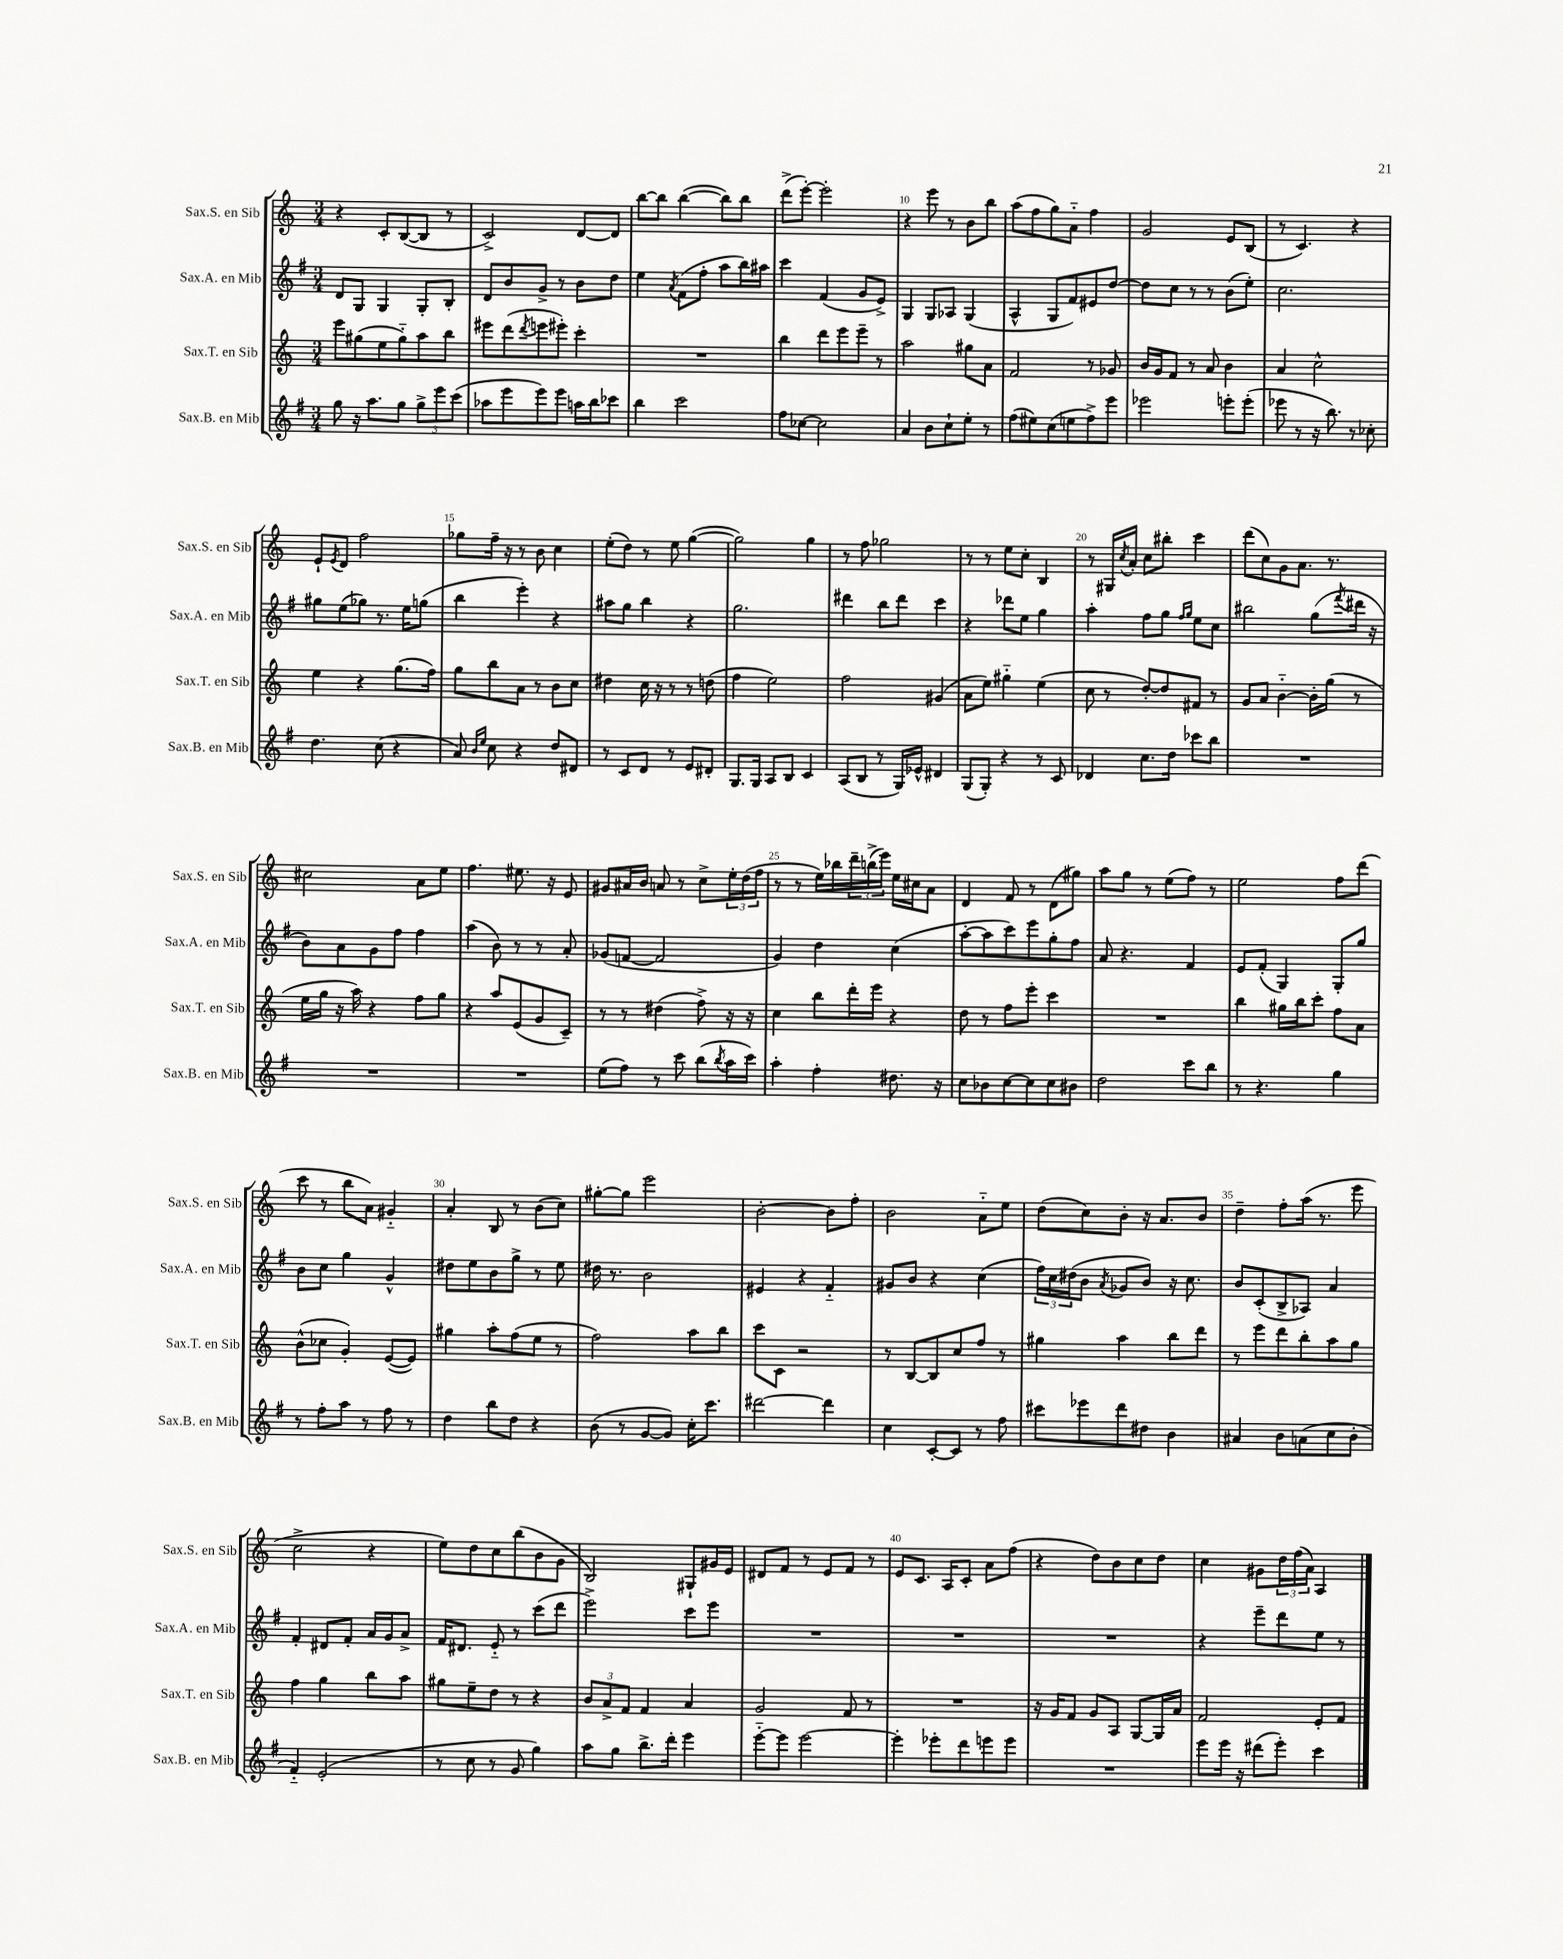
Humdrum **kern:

**kern	**kern	**kern	**kern
*part4	*part3	*part2	*part1
*staff4	*staff3	*staff2	*staff1
*I"Sax.B. en Mib	*I"Sax.T. en Sib	*I"Sax.A. en Mib	*I"Sax.S. en Sib
*I'Sax.B. en Mib	*I'Sax.T. en Sib	*I'Sax.A. en Mib	*I'Sax.S. en Sib
*clefG2	*clefG2	*clefG2	*clefG2
*k[f#]	*k[]	*k[f#]	*k[]
*M3/4	*M3/4	*M3/4	*M3/4
=6	=6	=6	=6
8gg\	8eee\L	8d/L	4r
16r	(8gg#X\	8G/J	.
8.aa\L	.	.	.
.	8ee\	4G/	8c'/L
8gg\J	8gg#\)	.	([8B/
12gg^\L	8aa\	8G'/L	8B/J]
12eee\	.	.	.
.	8bb\J	8B'/J	8r
(12ccc\J	.	.	.
=7	=7	=7	=7
8aa-X\L	8eee#X\L	8d/L	2c^/)
8eee\	(8ddd\	8b/	.
.	8qddd/	.	.
8eee\)	8eeen\	8g^/J	.
8eee\J	8eee#X'\J)	8r	.
16aan\LL	4ccc'\	8b\L	[8d/L
16bb\J	.	.	.
8ccc-X\J	.	8dd\J	8d/J]
=8	=8	=8	=8
4bb\	2.r	4ee\	[8bb\L
.	.	.	8bb\J]
.	.	8qa/	.
2ccc\	.	(8f#\L	([4bb\
.	.	8ff#'\J	.
.	.	8aa\L	8bb\L])
.	.	16bb\L)	8bb\J
.	.	16aa#X\JJ	.
=9	=9	=9	=9
8ff#\L	4bb\	4ccc\	(8ddd^\L
[8cc-X\J	.	.	[8eee'\J)
2cc-\]	8ddd\L	(4f#/	2eee'\]
.	8eee\	.	.
.	8eee~\J	8g/L	.
.	8r	8e^/J)	.
=10	=10	=10	=10
4a/	2aa\	4G/	4r
8b\L	.	8G/L	8eee\
8cc`\	.	8A-X/J	8r
8ee'\J	8gg#X\L	(4G/	8b\L
8r	8a\J	.	8bb\J
=11	=11	=11	=11
(8ff#\L	2f/	4A^^/	(8aa\L
8ee#X\)	.	.	8ff\
(8cc\	.	8G/L	8gg\)
8een\	.	8f#/)	8a\J
8ff#^\)	8r	8e#X/	4ff\
8eee\J	8g-X/	[8dd/J	.
=12	=12	=12	=12
2eee-X\	16b/LL	8dd\L]	2g/
.	16g/J	.	.
.	8f/J	8cc\J	.
.	8r	8r	.
.	8a/	8r	.
8eeen'\L	4b\	(8b\L	8e/L
(8eee'\J	.	8ee'\J)	(8B/J
=13	=13	=13	=13
8eee-X\	4a/	2.cc\	8r
8r	.	.	4.c/)
16r	2cc^^\	.	.
8.bb\)	.	.	.
8r	.	.	4r
8cc-X'\	.	.	.
!!LO:LB:g=z
=14	=14	=14	=14
4.dd\	4ee\	8gg#X\L	8e`/L
.	.	.	8qe/
.	.	(8ee\	8d/J
.	4r	8gg-X\J)	2ff\
(8cc\	.	8.r	.
4r	(8.gg\L	.	.
.	.	16ee\KL	.
.	.	(8ggn\J	.
.	16ff\Jk)	.	.
=15	=15	=15	=15
8a/)	8gg\L	4bb\	8gg-X\L
16qqb/LL	.	.	.
16qqee/JJ	.	.	.
8cc\	8bb\	.	16ff~\Jk
.	.	.	16r
4r	8a\J	4eee'\)	8r
.	8r	.	8b\
8dd/L	8b\L	4r	4cc\
8d#X/J	8cc\J	.	.
=16	=16	=16	=16
8r	4dd#X\	8aa#X\L	(8ee'\L
8c/L	.	8gg\J	8dd\J)
8d/J	16cc\	4bb\	8r
.	16r	.	.
8r	8r	.	8ee\
8e/L	8r	4r	([4gg\
8d#X'/J	(8ddn\	.	.
=17	=17	=17	=17
8.G/L	4ff\	2.gg\	2gg\])
16G/Jk	.	.	.
8A/L	2ee\)	.	.
8B/J	.	.	.
4c/	.	.	4gg\
=18	=18	=18	=18
(8A/L	2ff\	4ddd#X\	8r
8B/J	.	.	8ff\
8r	.	8bb\L	2gg-X\
16G/LL)	.	8ddd#\J	.
16e-X^^/JJ	.	.	.
4d#X/	(4g#X/	4ccc\	.
=19	=19	=19	=19
(8G/L	8a\L	4r	8r
8G'/J)	8ee\J)	.	8r
4r	4gg#X\	8ddd-X\L	8ee\L
.	.	8ee\J	8cc'\J
8r	(4ee\	4gg\	4B/
8c/	.	.	.
=20	=20	=20	=20
4d-X/	8cc\	4aa'\	8r
.	8r	.	16G#X/LL
.	.	.	8qcc/
.	.	.	16a'/JJ
8.cc\L	[8dd'/L)	8ff#\L	8cc\L
.	8dd/]	8gg\J	8bb#X'\J
16dd\Jk	.	.	.
.	.	16qqff#/LL	.
.	.	16qqgg/JJ	.
8ccc-X\L	8f#X/J	8ee\L	4ccc\
8bb\J	8r	8cc\J	.
=21	=21	=21	=21
2.r	8g/L	2bb#X\	(8ddd\L
.	8a/J	.	8cc\)
.	[4b\	.	8g\
.	.	.	8.a\J
.	16b'\LL]	(8gg\L	.
.	(16gg\JJ	.	8.r
.	.	8qfff#/	.
.	8r	16ddd#X\Jk	.
.	.	16r	.
!!LO:LB:g=z
=22	=22	=22	=22
2.r	16ee\LL	8b\L)	2cc#X\
.	16gg\JJ	.	.
.	16r	8a\	.
.	16aa\)	.	.
.	4r	8g\	.
.	.	8ff#\J	.
.	8ff\L	4ff#\	8a\L
.	8gg\J	.	8ee\J
=23	=23	=23	=23
2.r	4r	(4aa\	4.ff\
.	8aa/L	8b\)	.
.	(8e/	8r	8.ee#X\
.	8g/	8r	.
.	.	.	16r
.	8c~/J)	8a'/	8e/
=24	=24	=24	=24
(8ee\L	8r	(8g-X/L	8g#X/L
8ff#\J)	8r	[8fn/J	16a#X/L
.	.	.	16b/JJ
8r	(4dd#X\	2f/]	8an/
8ccc\	.	.	8r
(8bb\L	8ff^\)	.	8cc^\L
8qbb/	.	.	.
16aa\L	16r	.	24ee'\L
.	.	.	(24dd\
16ccc\JJ)	16r	.	.
.	.	.	24ff\JJ
=25	=25	=25	=25
4aa'\	4cc\	4g/)	8r
.	.	.	8r
4ff#'\	8bb\L	4dd\	16ee\LL)
.	.	.	16bb-X\
.	16ddd'\L	.	24ddd~\
.	.	.	(24bbn^\
.	16eee\JJ	.	.
.	.	.	24eee\JJ)
8.dd#X\	4r	(4cc\	16ee\LL
.	.	.	16cc#X\J
.	.	.	8a\J
16r	.	.	.
=26	=26	=26	=26
8cc\L	8dd\	[8aa'\L	4d/
8b-X\	8r	8aa\]	.
[8cc\	8ff\L	8ccc\)	8f/
8cc\]	8eee'\J	8eee\	8r
8cc\	4ccc\	8gg'\	(8d\L
8b#X\J	.	8ff#\J	8gg#X\J)
=27	=27	=27	=27
2dd\	2.r	8a/	8aa\L
.	.	4.r	8gg\J
.	.	.	8r
.	.	.	(8ee\L
8ccc\L	.	4f#/	8ff\J)
8bb\J	.	.	8r
=28	=28	=28	=28
8r	4bb\	8e/L	2ee\
4.r	.	(8f#'/J	.
.	16gg#X\LL	4G/)	.
.	16bb\J	.	.
.	8ccc'\J	.	.
4gg\	8ff\L	8G'/L	8ff\L
.	8a\J	8gg/J	(8ddd\J
!!LO:LB:g=z
=29	=29	=29	=29
8r	(8b^^\L	8b\L	8ccc\
8ff#'\L	8cc-X\J	8cc\J	8r
8aa\J	4g'/)	4gg\	8bb\L
8r	.	.	8a\J)
8ff#\	([8e/L	4g^^/	4g#X/
8r	8e/J])	.	.
=30	=30	=30	=30
4dd\	4gg#X\	8dd#X\L	4a'/
.	.	8ee\	.
8bb\L	8aa'\L	8b\	8B/
8dd\J	(8ff\	8gg^\J	8r
4r	8ee\J	8r	(8b\L
.	8r	8ee\	8cc\J)
=31	=31	=31	=31
(8b\	2ff\)	16dd#X\	[8gg#X'\L
.	.	8.r	.
8r	.	.	8gg#\J]
[8g/L	.	2b\	2eee\
8g/J])	.	.	.
16cc'\KL	8aa\L	.	.
8.ccc\J	.	.	.
.	8bb\J	.	.
=32	=32	=32	=32
[2ddd#X\	8ccc\L	4e#X/	[2b'\
.	8c\J	.	.
.	2r	4r	.
4ddd#\]	.	4f#/	8b\L]
.	.	.	8ff'\J
=33	=33	=33	=33
4cc\	8r	8g#X/L	2b\
.	[8B/L	8b/J	.
[8c'/L	8B/]	4r	.
8c/J]	8cc/	.	.
8r	8ff/J	(4cc\	8a\L
8ff#\	8r	.	8ee\J
=34	=34	=34	=34
8ccc#X\L	4gg#X\	24ff#\LL)	(8dd\L
.	.	24cc\	.
.	.	(24dd#X\J	.
8eee-X\	.	8b\J	8cc\)
.	.	8qa/	.
8ddd\	4aa\	8g-X/L	8b'\J
8dd#X\J	.	8b/J)	16r
.	.	.	8.a/L
4b\	8bb\L	16r	.
.	.	8.cc\	.
.	8ddd\J	.	8b/J
=35	=35	=35	=35
4a#X/	8r	8b/L	4dd~\
.	8eee\L	(8c'/	.
8b\L	8ddd\	8B^/	8ff'\L
(8an\	8bb'\	8A-X/J)	(16aa\Jk
.	.	.	8.r
8cc\	8aa\	4a/	.
8b'\J	8gg\J	.	8eee\
!!LO:LB:g=z
=36	=36	=36	=36
4f#/)	4ff\	4f#'/	2cc^\
(2e'/	4gg\	8d#X/L	.
.	.	8f#'/J	.
.	8bb\L	16a/LL	4r
.	.	16g/J	.
.	8aa\J	8a^/J	.
=37	=37	=37	=37
8r	8gg#X\L	16f#/KL	8ee\L)
.	.	8.d#X/J	.
8cc\	8ee~\	.	8dd\
8r	8dd\J	8e/	8cc\
8g/	8r	8r	(8bb\
4gg\)	4r	(8ccc\L	8b\
.	.	8ddd\J	8g\J
=38	=38	=38	=38
8aa\L	12b/L	2eee^\)	2B/)
.	12a^/	.	.
8gg\J	.	.	.
.	12f/J	.	.
8.bb^\L	4f/	.	.
16ddd'\Jk	.	.	.
4eee\	4a/	8ccc\L	8G#X`/L
.	.	8eee\J	16g#X/L
.	.	.	16e/JJ
=39	=39	=39	=39
[8eee\L	2g/	2.r	8d#X/L
8eee\J]	.	.	8f/J
[2eee\	.	.	8r
.	.	.	8e/L
.	8f/	.	8f/J
.	8r	.	8r
=40	=40	=40	=40
4eee'\]	2.r	2.r	8e/L
.	.	.	8.c/J
8eee-X'\L	.	.	.
.	.	.	16A/KL
8ddd\	.	.	8c'/J
8eeen\	.	.	8a\L
8eee\J	.	.	(8ff\J
=41	=41	=41	=41
2.r	16r	2.r	4r
.	16g/KL	.	.
.	8f/J	.	.
.	8g/L	.	8dd\L)
.	8A/J	.	8b\
.	[8G/L	.	8cc\
.	16G/L]	.	8dd\J
.	16a/JJ	.	.
=42	=42	=42	=42
8eee\L	2f/	4r	4cc\
16eee\Jk	.	.	.
16r	.	.	.
(8ddd#X\L	.	8eee~\L	8g#X\L
8eee'\J)	.	8ddd\	24dd\L
.	.	.	(24ff\
.	.	.	24a\JJ)
4ccc\	8e'/L	8ee\J	4A/
.	8f/J	8r	.
==	==	==	==
*-	*-	*-	*-
